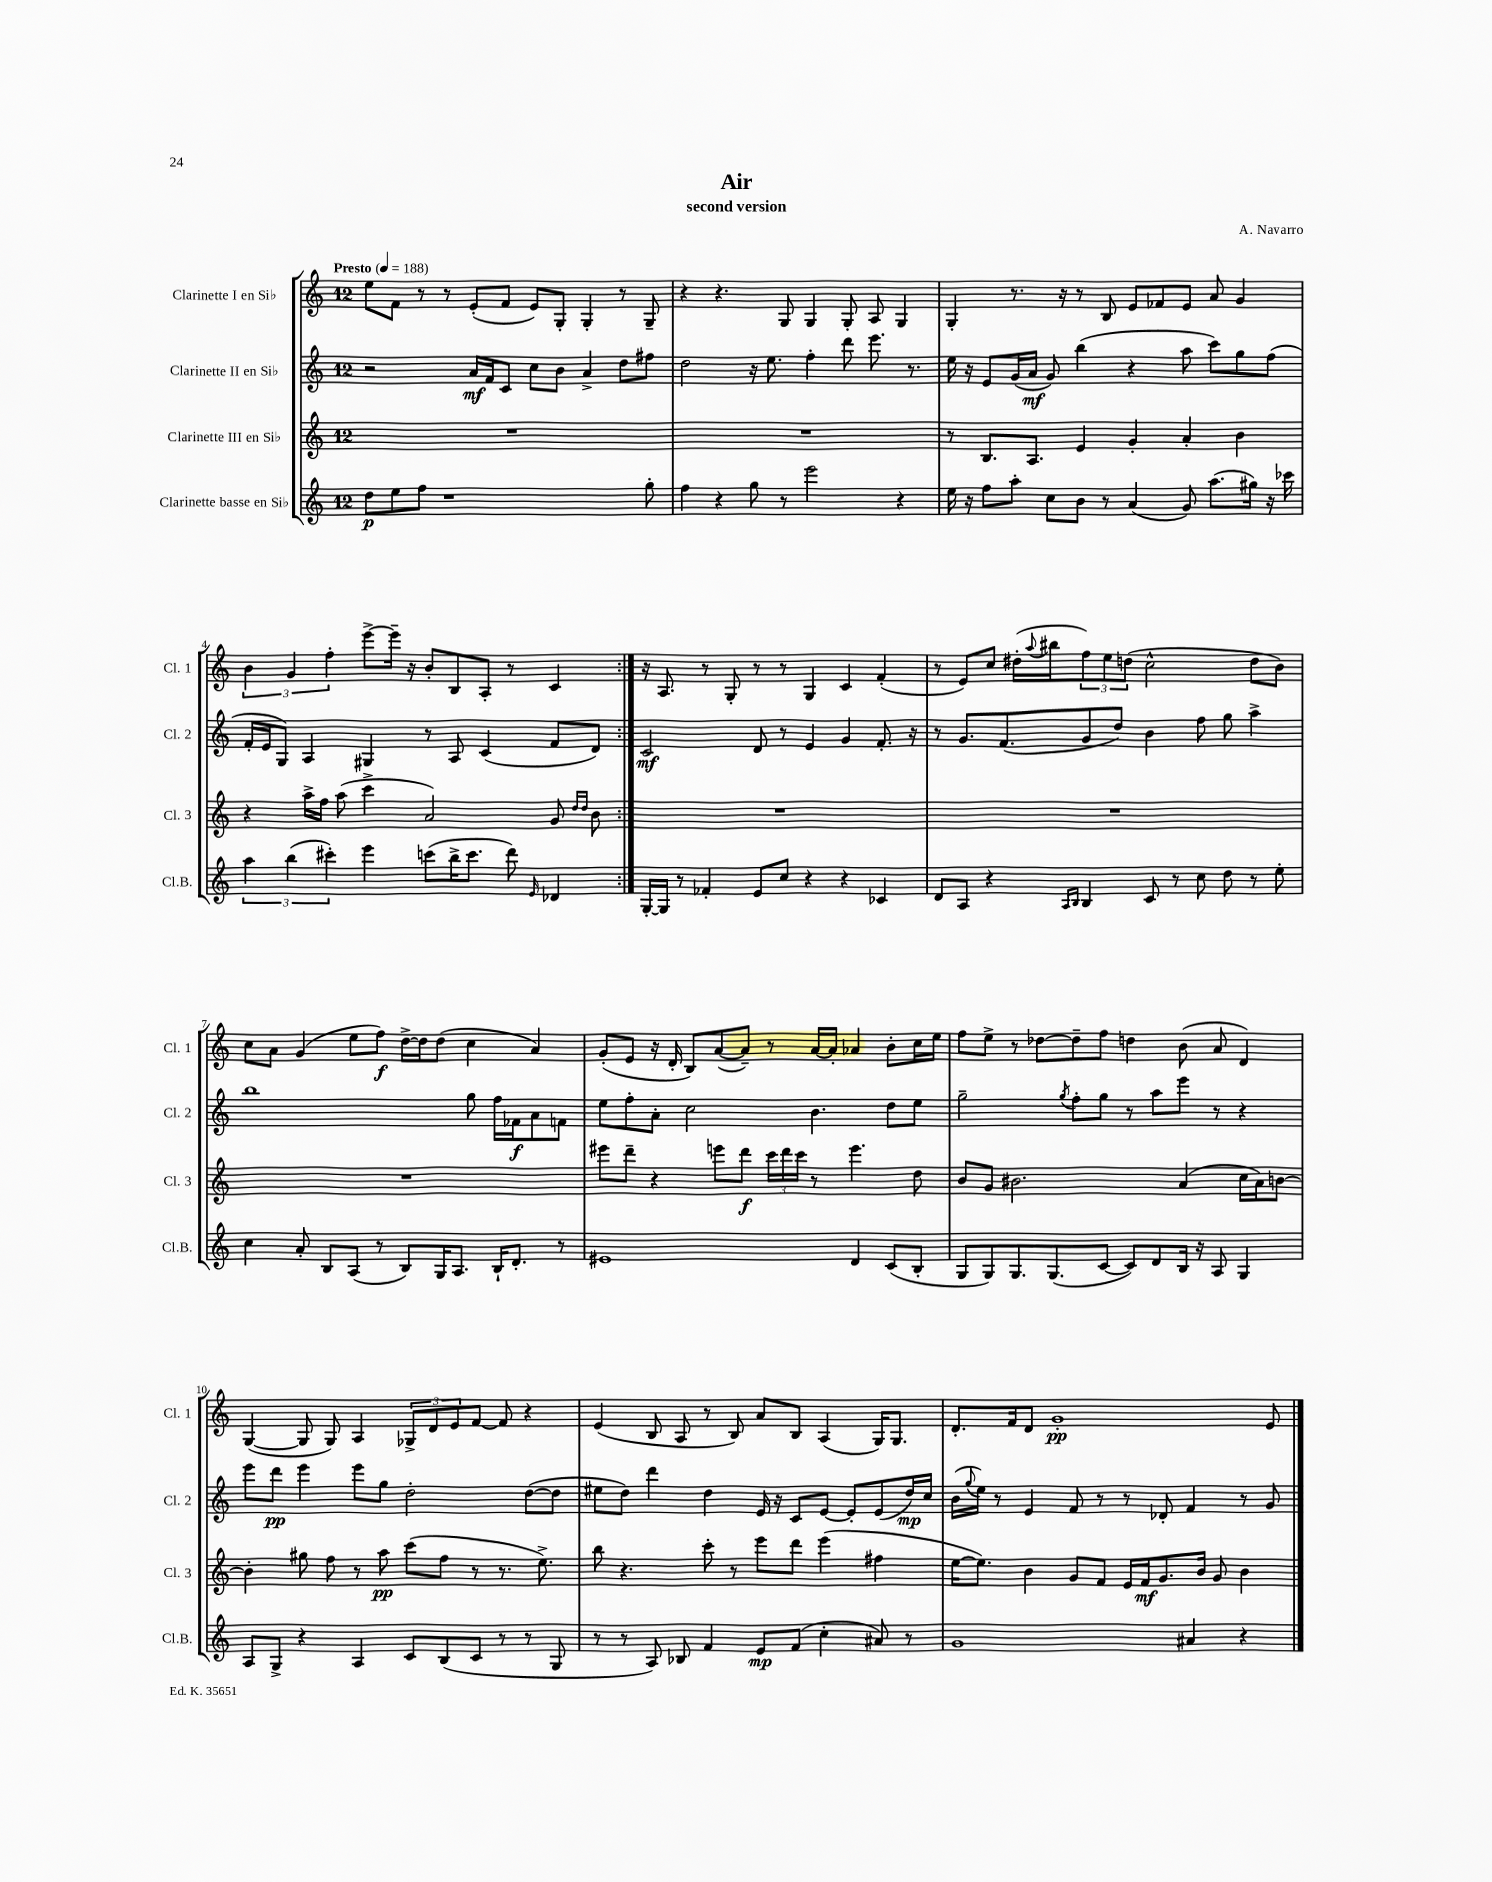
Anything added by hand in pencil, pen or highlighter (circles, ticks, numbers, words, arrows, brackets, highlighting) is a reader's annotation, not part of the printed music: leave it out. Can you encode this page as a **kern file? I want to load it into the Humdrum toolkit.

**kern	**kern	**kern	**kern
*staff4	*staff3	*staff2	*staff1
*clefG2	*clefG2	*clefG2	*clefG2
*k[]	*k[]	*k[]	*k[]
*M12/8	*M12/8	*M12/8	*M12/8
*MM188	*MM188	*MM188	*MM188
8dd\L	1.r	2r	8ee\L
8ee\	.	.	8f\J
8ff\J	.	.	8r
1r	.	.	8r
.	.	16a/LL	(8e'/L
.	.	16f/J	.
.	.	8c/J	8f/J
.	.	8cc\L	8e/L)
.	.	8b\J	8G'/J
.	.	4a^/	4G'/
.	.	8dd\L	8r
8gg'\	.	8ff#\J	8G~/
=	=	=	=
4ff\	1.r	2dd\	4r
4r	.	.	4.r
8gg\	.	16r	.
.	.	8.ee\	.
8r	.	.	8G/
2eee\	.	4ff'\	4G/
.	.	8ddd\	8G'/
.	.	8.eee\	8A/
4r	.	.	4G/
.	.	8.r	.
=	=	=	=
16ee\	8r	16ee\	4G'/
16r	.	16r	.
8ff\L	8.B/L	8e/L	.
8aa'\J	.	(16g/L	8.r
.	8.A/J	16a/JJ	.
8cc\L	.	8g/)	.
.	.	.	16r
8b\J	4e/	(4bb\	8r
8r	.	.	8B/
(4a/	4g'/	4r	8e/L
.	.	.	8f-/
8g/)	4a'/	8aa\	8e/J
(8.aa\L	.	8ccc\L)	8a/
.	4b\	8gg\	4g/
16gg#\Jk)	.	.	.
16r	.	(8ff\J	.
16ccc-\	.	.	.
=	=	=	=
6aa\	4r	16f'/LL	6b\
.	.	16e/J	.
.	.	8G/J)	.
(6bb\	.	.	6g/
.	16aa^\LL	4A/	.
.	16ff\JJ	.	.
6ccc#'\)	.	.	6ff'\
.	(8aa\	.	.
4eee\	4ccc^\	4G#/	[8eee^\L
.	.	.	16eee~\]Jk
.	.	.	16r
(8ccc\L	2a/)	8r	8b'/L
16bb^\K	.	8A/	8B/
8.ccc\J	.	.	.
.	.	(4c/	8A'/J
8ddd\)	.	.	8r
16qqe/	.	.	.
4d-/	8g/	8f/L	4c/
.	16qqdd/LL	.	.
.	16qqdd/JJ	.	.
.	8b\	8d/J)	.
=:|!	=:|!	=:|!	=:|!
[16G'/LL	1.r	2c/	16r
16G/]JJ	.	.	8.A/
8r	.	.	.
4f-'/	.	.	8r
.	.	.	8G'/
8e/L	.	8d/	8r
8cc/J	.	8r	8r
4r	.	4e/	4G/
4r	.	4g/	4c/
4c-/	.	8.f'/	(4f'/
.	.	16r	.
=	=	=	=
8d/L	1.r	8r	8r
8A/J	.	8.g/L	8e/L)
4r	.	.	8cc/J
.	.	(8.f/	.
.	.	.	(16dd#'\LL
.	.	.	8qqaa/
.	.	.	16bb#\J
16qqA/LL	.	.	.
16qqB/JJ	.	.	.
4B/	.	8g/	12ff\)
.	.	.	12ee\
.	.	8dd/J)	.
.	.	.	(12dd\J
8c/	.	4b\	2cc^^\
8r	.	.	.
8cc\	.	8ff\	.
8dd\	.	8gg\	.
8r	.	4aa^\	8dd\L
8ee'\	.	.	8b\J)
=	=	=	=
4cc\	1.r	1bb	8cc\L
.	.	.	8a\J
8a'/	.	.	(4g/
8B/L	.	.	.
(8A/J	.	.	8ee\L
8r	.	.	8ff\J)
8B/L)	.	.	[16dd^\LL
.	.	.	16dd\]J
16G/K	.	.	(8dd\J
8.A/J	.	.	.
.	.	8gg\	4cc\
16B`/LK	.	16ff\LL	.
8.d'/J	.	16f-\J	.
.	.	8a\	4a/)
8r	.	8f\J	.
=	=	=	=
1e#	8eee#\L	8ee\L	(8g'/L
.	8ddd~\J	8ff'\	8e/J
.	4r	8a'\J	16r
.	.	.	16d'/
.	.	2cc\	8B/L)
.	8eee\L	.	([8a/
.	8ddd\J	.	8a~/]J)
.	24ccc\LL	.	8r
.	24ddd\	.	.
.	24ccc\JJ	.	.
.	8r	4.b\	[16a/LL
.	.	.	16a'/]JJ
4d/	4.eee\	.	4a-/
(8c/L	.	8dd\L	8b'\L
8B'/J	8dd\	8ee\J	16cc\L
.	.	.	16ee\JJ
=	=	=	=
8G/L	8b/L	2gg~\	8ff\L
8G/)	8g/J	.	8ee^\J
8.G/	2.b#\	.	8r
.	.	.	[8dd-\L
(8.G/	.	.	.
.	.	8qgg/	.
.	.	8ff'\L	8dd-~\]
[8c/J	.	8gg\J	8ff\J
8c/]L)	.	8r	4dd\
8d/	.	8aa\L	.
16B/Jk	(4a/	8eee\J	(8b\
16r	.	.	.
8A/	.	8r	8a/
4G/	16cc\LL	4r	4d/)
.	16a\J)	.	.
.	[8b\J	.	.
=	=	=	=
8A/L	4b'\]	8eee\L	([4G/
8G^/J	.	8ddd\J	.
4r	8gg#\	4eee\	8G/]
.	8ff\	.	8G/)
4A/	8r	8eee\L	4A/
.	8aa\	8gg\J	.
8c/L	(8ccc\L	2dd'\	12G-^/L
.	.	.	12d/
(8B/	8ff\J	.	.
.	.	.	12e/
8c/J	8r	.	[8f/J
8r	8.r	.	8f/]
8r	.	([8dd\L	4r
.	8.ee^\)	.	.
8G/	.	8dd\]J	.
=	=	=	=
8r	8bb\	8ee#\L	(4e/
8r	4.r	8dd\J)	.
8A/)	.	4ddd\	8B/
8B-/	.	.	8A/
4f/	8ccc'\	4dd\	8r
.	8r	.	8B/)
8e/L	8eee\L	16e/	8a/L
.	.	16r	.
(8f/J	8ddd\J	8c/L	8B/J
4cc'\	(4eee\	[8e/J	(4A/
.	.	8e'/]L	.
8a#/)	4ff#\	(8e/	16G/LK)
.	.	.	8.G/J
8r	.	16dd/L)	.
.	.	16cc/JJ	.
=	=	=	=
1g	[16ee\LK	(16b\LL	8.d'/L
.	.	8qqgg/	.
.	8.ee\]J)	16ee\JJ)	.
.	.	8r	.
.	.	.	16f/k
.	4b\	4e/	8d/J
.	.	.	1g'
.	8g/L	8f/	.
.	8f/J	8r	.
.	16e/LL	8r	.
.	16f/J	.	.
.	8.g/	8d-'/	.
4a#/	.	4f/	.
.	16b/Jk	.	.
.	8g/	.	.
4r	4b\	8r	.
.	.	8g/	8e/
==	==	==	==
*-	*-	*-	*-
